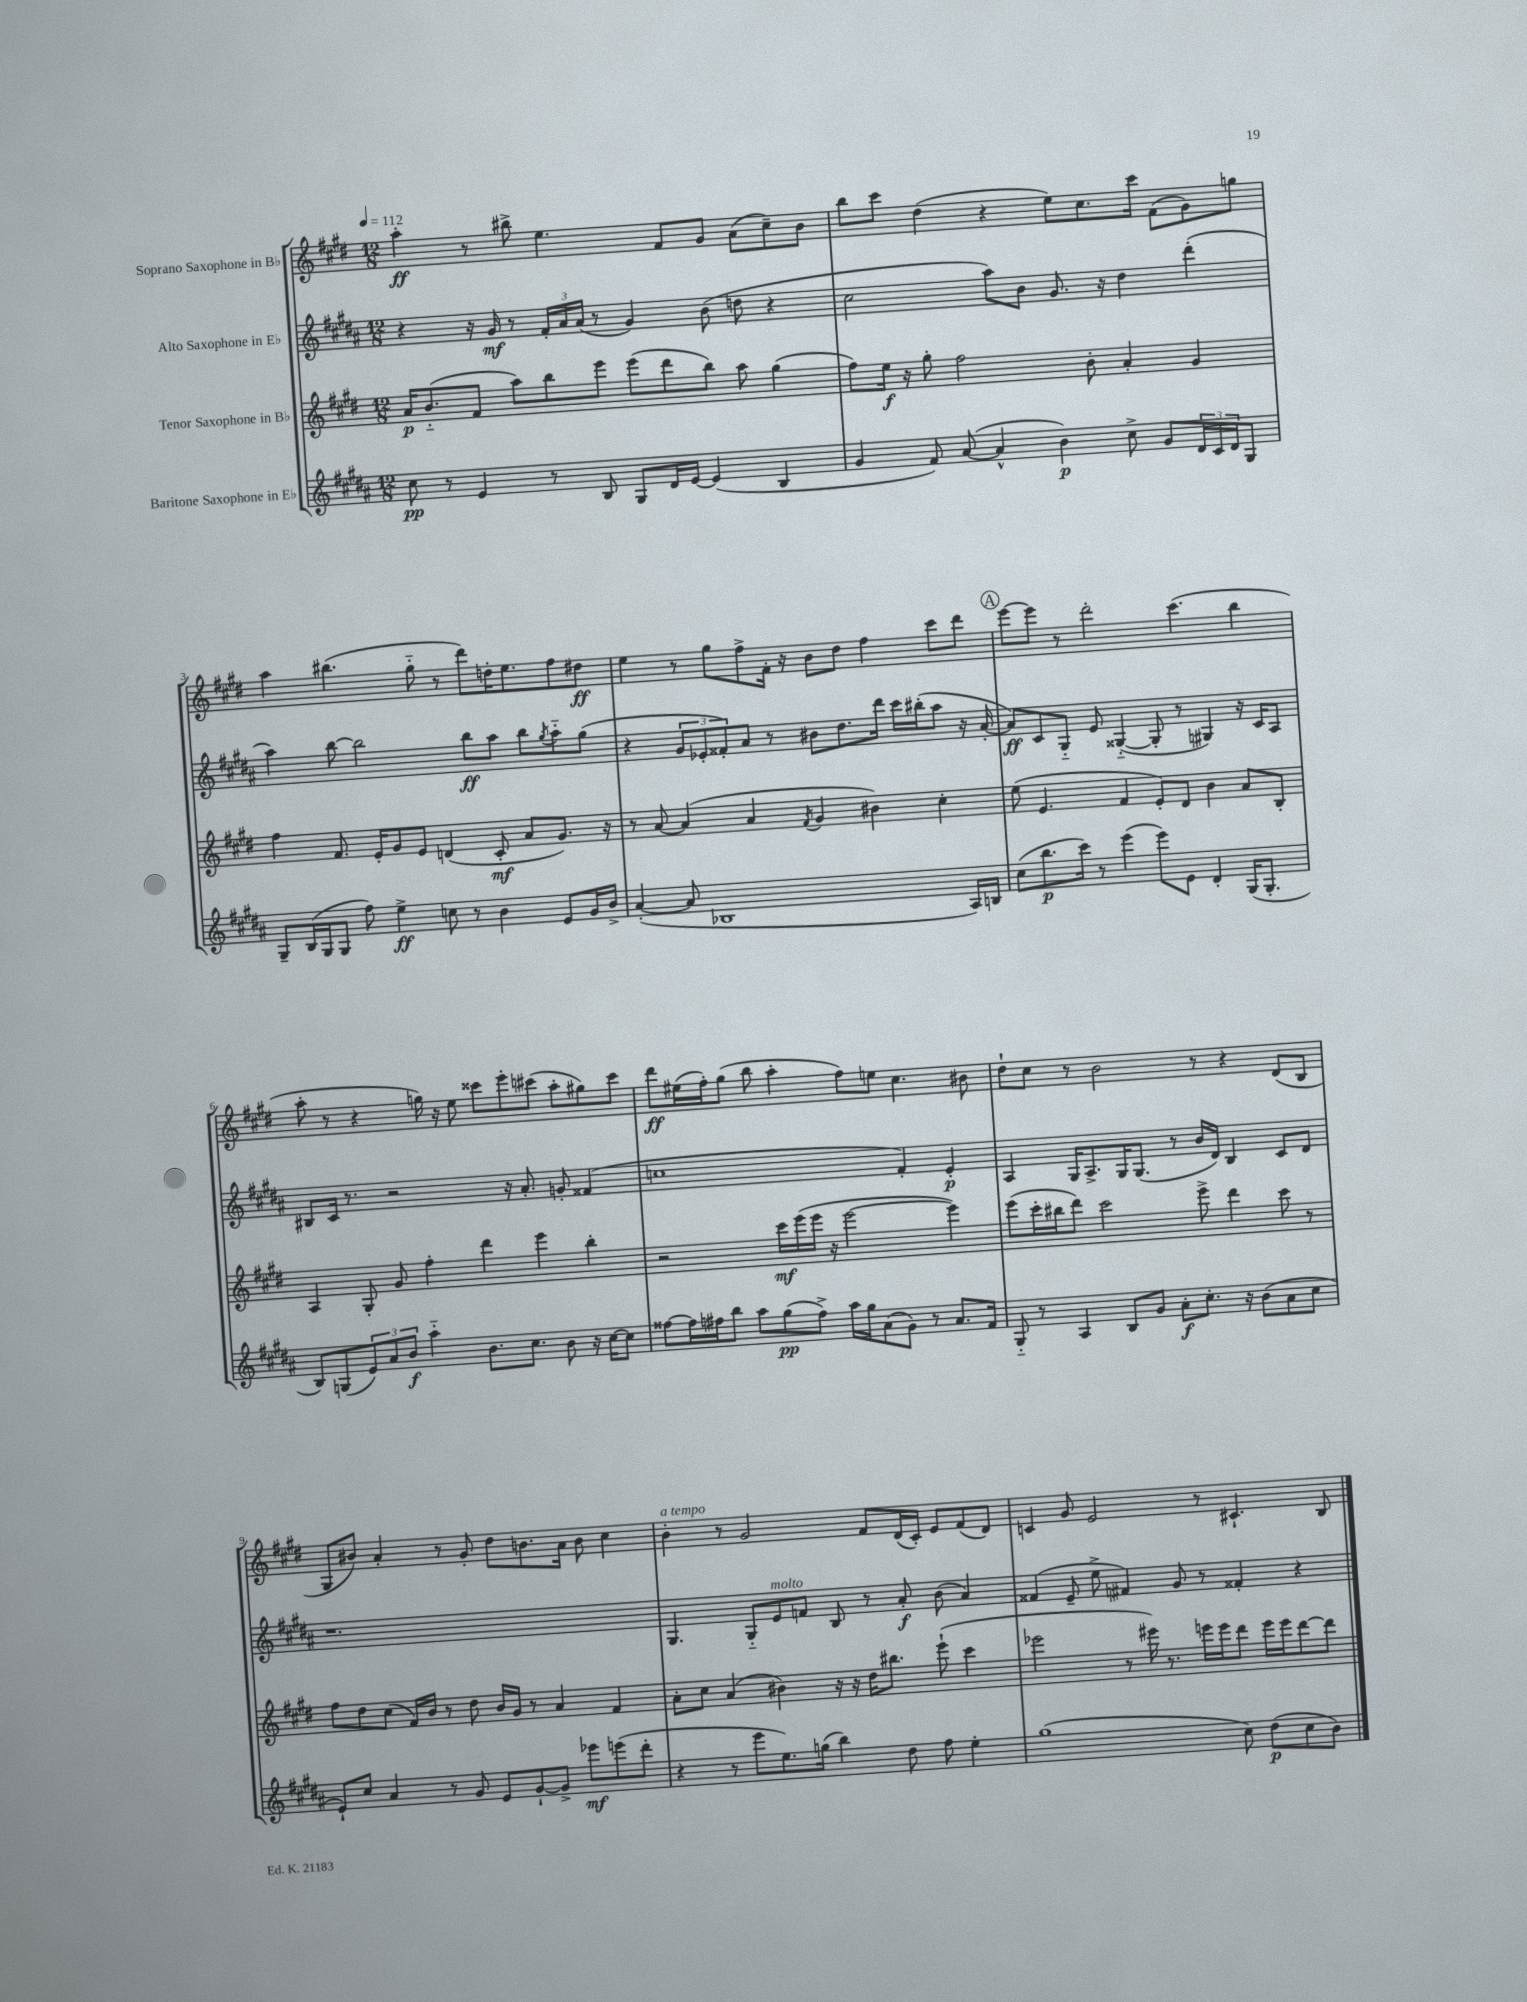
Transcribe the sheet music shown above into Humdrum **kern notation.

**kern	**kern	**kern	**kern
*staff4	*staff3	*staff2	*staff1
*clefG2	*clefG2	*clefG2	*clefG2
*k[f#c#g#d#a#]	*k[f#c#g#d#]	*k[f#c#g#d#a#]	*k[f#c#g#d#]
*M12/8	*M12/8	*M12/8	*M12/8
*MM112	*MM112	*MM112	*MM112
8cc#\	16a/LK	4r	4aa'\
.	(8.b'~/	.	.
8r	.	.	.
4e/	8f#/J	16r	8r
.	.	16g#/	.
.	8aa\L)	8r	8bb#^\
8r	8bb\	24f#'/LL	4.ee\
.	.	24a#/	.
.	.	(24a#/JJ	.
8B/	8eee\J	8r	.
8G#/L	(8eee\L	4g#/)	.
16d#/L	8ddd#\	.	8f#/L
[16e/JJ	.	.	.
(4e/]	8bb\J)	(8b\	8g#/J
.	8aa\	8dd\	(8a\L
4B/	(4gg#\	4r	8cc#~\)
.	.	.	8b\J
=	=	=	=
4g#/	8ff#\L)	2cc#\	8bb\L
.	16ee\Jk	.	8ccc#\J
.	16r	.	.
8f#/)	8gg#'\	.	(4dd#\
([8a#/	2ff#\	.	.
4a#^^/]	.	8aa#\L)	4r
.	.	8b\J	.
4b\)	.	8.g#/	8ee\L)
.	8b'\	.	8.cc#\
.	.	16r	.
8cc#^\	4a'/	4dd#\	.
.	.	.	16ccc#\Jk
8g#/L	.	.	(8f#\L
24d#/L	4g#/	(4ddd#'\	8g#\)
24c#/	.	.	.
24d#/J	.	.	.
8G#/J	.	.	8gg\J
=	=	=	=
8G#~/L	4ff#\	4aa#\)	4aa\
(16B/L	.	.	.
16G#/J	.	.	.
8G#/J	8.f#/	[8bb\	(4.bb#\
8ff#\)	.	2bb\]	.
.	16e'/LK	.	.
4ee^\	8g#/	.	.
.	8e/J	.	8gg#'~\
8cc\	(4d/	.	8r
8r	.	8bb\L	8ddd#\L)
4b\	8c#'/	8aa#\J	16dd'\K
.	.	.	8.ee\
.	8a/L	8bb\L	.
.	.	8qgg#/	.
8e/L	8.g#/J)	8aa#'~\	8ff#\
16g#/L	.	(8gg#\J	8dd#\J
16b^/JJ	16r	.	.
=	=	=	=
([4a#'/	8r	4r	4ee\
.	[8a/	.	.
8a#/]	(4a/]	12g#/L	8r
.	.	12e-'/	.
1B-	.	.	8gg#\L
.	.	12f##'/)	.
.	4a/	8a#/J	8ff#^\
.	.	8r	16f#'\Jk
.	.	.	16r
.	8qf#/	.	.
.	4g#/	8b#\L	8b\L
.	.	8.dd#\	8dd#\J
.	4b#\)	.	4ff#\
.	.	16ddd#\Jk	.
.	.	16ccc#\LL	.
.	.	(16bb#'\J	.
.	4cc#'\	8aa#\J	8ccc#\L
16A#/LL)	.	16r	8ddd#\J
16B/JJ	.	[16a#'/	.
=	=	=	=
(8cc#\L	(8ee\	8a#/]L)	[8eee\L
8.bb\	4.e/	8c#/	8eee\]J
.	.	8G#'~/J	8r
16ccc#\Jk)	.	.	.
8r	.	8e/	2ddd#'\
(4eee\	4f#/	([4G##'~/	.
8eee\L)	8e'/L)	8G##'/]	.
8e\J	8d#/J	8r	(4.ccc#\
4d#'/	4b\	4G#/)	.
(16G#/LK	8a/L	16r	4bb\
8.G#'/J	.	16c#/LK	.
.	8B'/J	8A#/J	.
=	=	=	=
8B/L)	4A/	8B#/L	8aa'\
(8G/	.	16c#/Jk	8r
.	.	8.r	.
12e/)	8G#'/	.	4r
12a#/	.	.	.
.	8g#/	2r	.
12b/J	.	.	.
4aa#'~\	4ff#'\	.	16gg\)
.	.	.	16r
.	.	.	8ee\
8.b\L	4ddd#\	.	8ccc##\L
.	.	16r	8eee'\
8.cc#\J	.	8.a#'/	.
.	4eee\	.	(8ccc#\J
8b\	.	8g'/	8aa'\L
16r	4bb'\	(4f##/	8gg#\)
[16cc#\LK	.	.	.
8cc#\]J	.	.	8ccc#\J
=	=	=	=
[8ff##\L	2r	1cc	8ddd#\L
16ff##\]L	.	.	(16ee#\L
16ff#\J	.	.	16ff#'\J)
8bb\J	.	.	(8gg#\J
8aa#\L	.	.	8bb\
(8gg#\	16ccc#\LL	.	4aa'\
.	(16eee\	.	.
8ff#^\J)	16eee\JJ	.	.
.	16r	.	.
16aa#\LL	[2eee\	.	8ff#\L)
16gg#\J	.	.	.
(8a#\	.	.	8ee\J
8g#\J)	.	4f#'/)	4.cc#\
8r	.	.	.
8.a#/L	4eee\])	4e'/	.
.	.	.	8b#\
16f#/Jk	.	.	.
=	=	=	=
8G#'~/	(8eee\L	4A#/	8dd#`\L
8r	16ccc#'\L	.	8cc#\J
.	16bb#\J	.	.
4A#/	8ddd#\J)	16G#/LK	8r
.	.	8.A#^/	.
.	2ccc#\	.	2b\
8B/L	.	16G#/K	.
.	.	(8.G#/J	.
8g#/J	.	.	.
8a#'\L	.	8r	.
8.cc#'\J	8eee^\	16b/LL	8r
.	.	16d#/JJ)	.
.	4ddd#\	4B/	4r
16r	.	.	.
(8b\L	.	.	.
8a#\	8ccc#\	8c#/L	(8d#/L
8cc#\J	8r	8d#/J	8B/J
=	=	=	=
8e`/L)	8ff#\L	1.r	8G#/L
8cc#/J	8dd#\	.	8b#/J)
4a#/	(8cc#\J	.	4a'/
.	16f#/LL)	.	.
.	16b/JJ	.	.
8r	8r	.	8r
8g#/	8dd#\	.	8g#'/
8e/L	16b/LL	.	8dd#\L
.	16g#/JJ	.	.
[8g#`/	8r	.	8.b\
8g#^/]J	4a/	.	.
.	.	.	16a\Jk
8eee-\L	.	.	8b\
(8eee\	4f#/	.	4cc#\
8ddd#'\J	.	.	.
=	=	=	=
4r	8a'\L	4.G#/	4b'\
.	8cc#\J	.	.
8r	(4a/	.	8r
8eee\L	.	8G#'~/L	2g#/
8.ee\)	4b#\)	8e/	.
.	.	8f/J	.
(16gg\Jk	.	.	.
4bb\)	16r	8B/	.
.	16r	.	.
.	16dd#\LK	8r	8f#/L
.	8.bb#\J	.	.
8dd#\	.	8a#'/	(16d#/L
.	.	.	16c#'/JJ)
8ff#\	(8eee`\	(8b\	8e/L
4ee'\	4ccc#\	4a#/)	(8f#/
.	.	.	8d#/J)
=	=	=	=
(1gg#	2eee-\	(4f##/	4c/
.	.	8e~/	8g#/
.	.	8ee^\	2e/
.	8r	4f#/)	.
.	16eee#\)	.	.
.	8.r	.	.
.	.	8g#/	.
.	16eee\LL	8r	8r
.	16eee\J	.	.
8cc#\)	8ddd#\J	4f##'/	4.c#`/
(8dd#\L	16eee\LL	.	.
.	16eee\J	.	.
8cc#\	[8ddd#\	4r	.
8b\J)	8ddd#\]J	.	8B/
==	==	==	==
*-	*-	*-	*-
